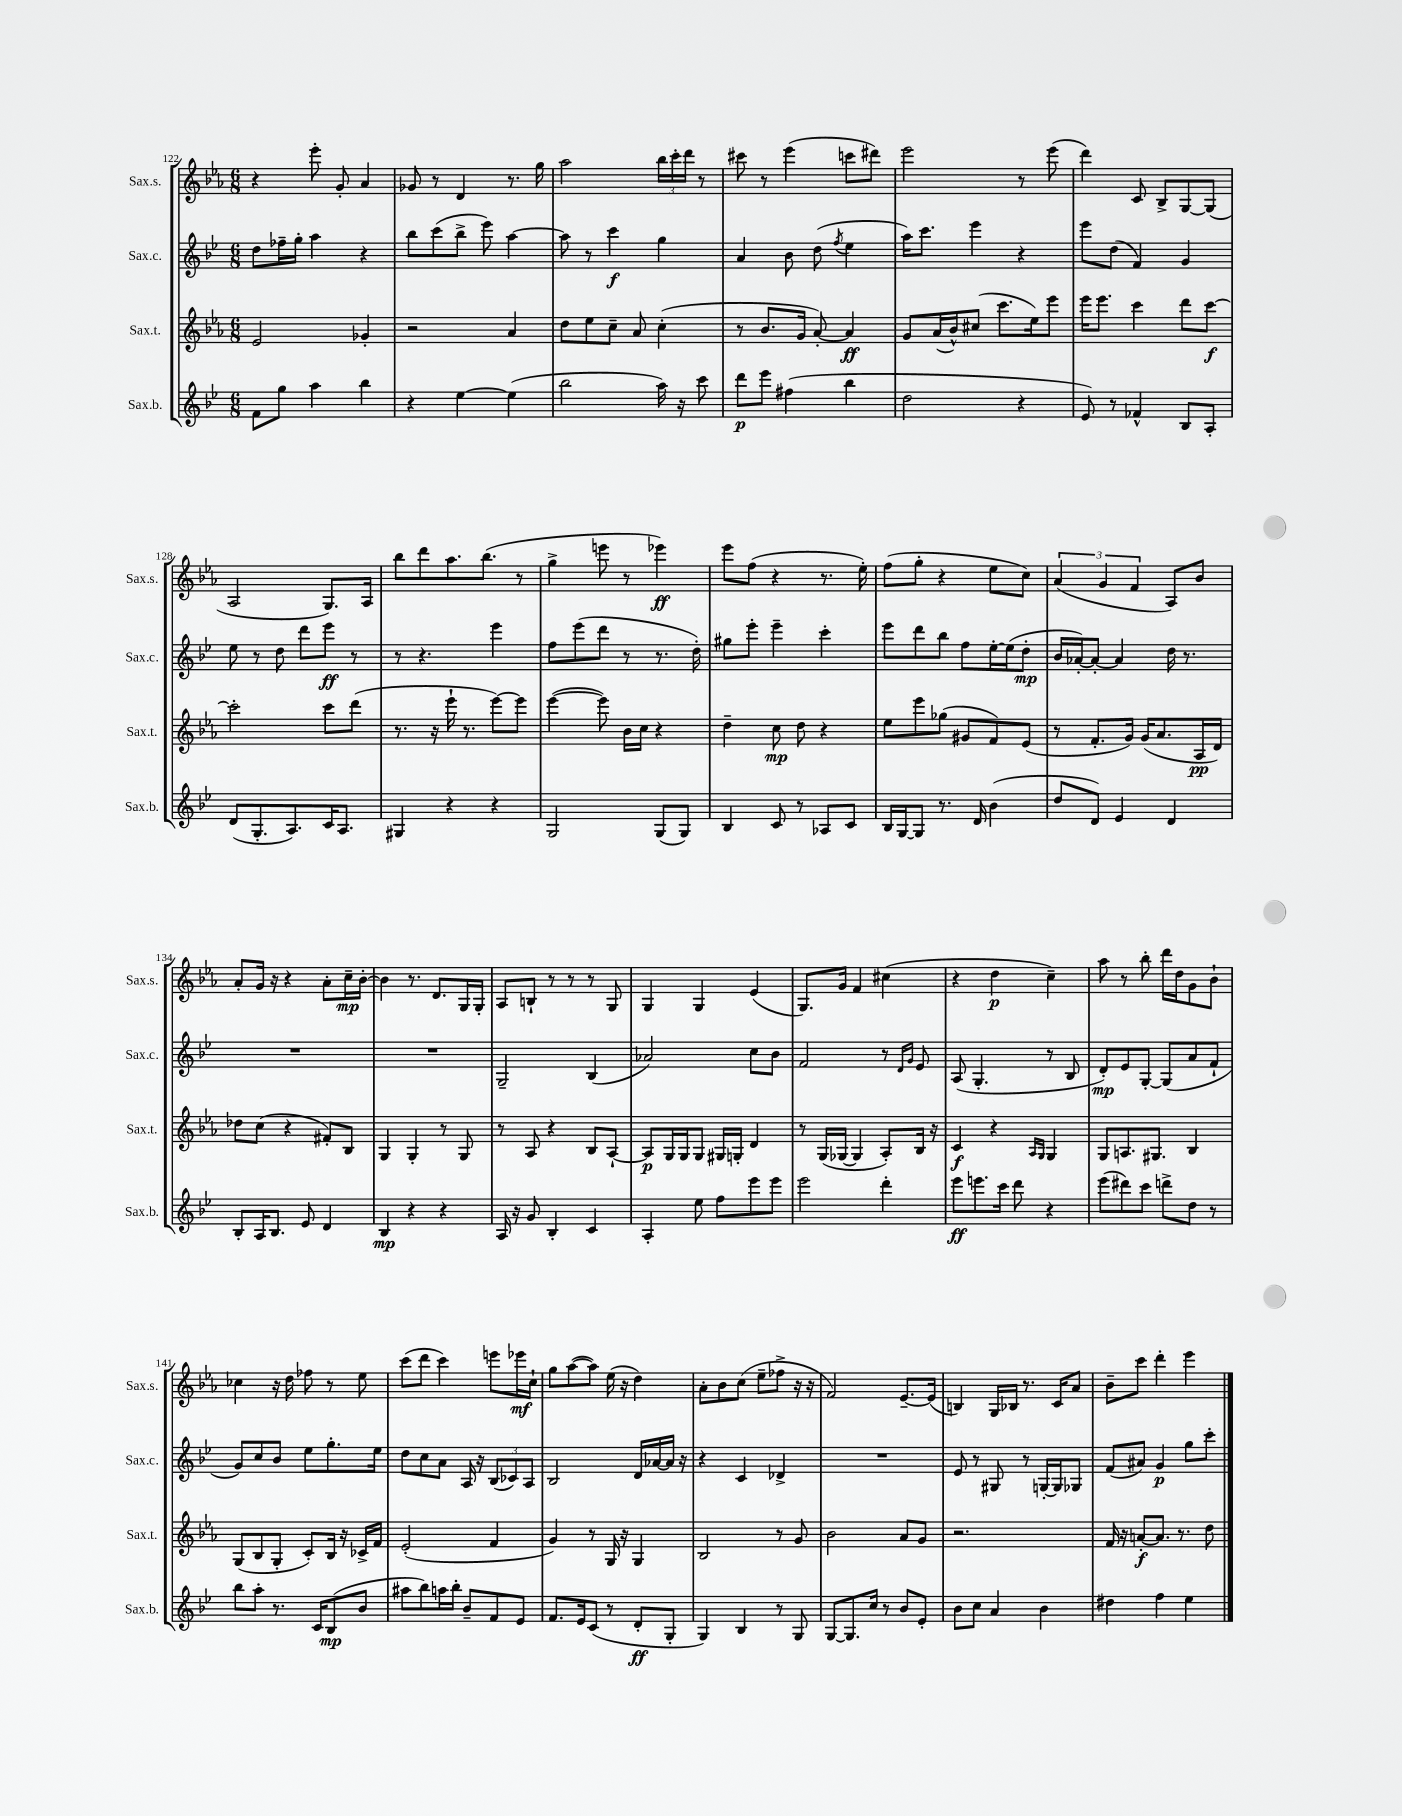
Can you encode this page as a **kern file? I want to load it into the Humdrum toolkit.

**kern	**kern	**kern	**kern
*staff4	*staff3	*staff2	*staff1
*clefG2	*clefG2	*clefG2	*clefG2
*k[b-e-]	*k[b-e-a-]	*k[b-e-]	*k[b-e-a-]
*M6/8	*M6/8	*M6/8	*M6/8
8f\L	2e-/	8dd\L	4r
8gg\J	.	16ff-~\L	.
.	.	16gg'\JJ	.
4aa\	.	4aa\	8eee-'\
.	.	.	8g'/
4bb-\	4g-'/	4r	4a-/
=	=	=	=
4r	2r	8bb-\L	8g-/
.	.	(8ccc\	8r
[4ee-\	.	8bb-^\J	4d/
.	.	8eee-\)	.
(4ee-\]	4a-/	[4aa\	8.r
.	.	.	16gg\
=	=	=	=
2bb-\	8dd\L	8aa\]	2aa-\
.	8ee-\	8r	.
.	8cc~\J	4ccc\	.
.	8a-/	.	.
16aa\)	(4cc'\	4gg\	24bb-\LL
.	.	.	24ccc'\
16r	.	.	.
.	.	.	24ddd\JJ
8ccc\	.	.	8r
=	=	=	=
8ddd\L	8r	4a/	8ccc#\
8eee-\J	8.b-/L	.	8r
(4ff#\	.	8b-\	(4eee-\
.	16g/Jk	.	.
.	[8a-'/)	(8dd\	.
.	.	8qff/	.
4bb-\	4a-/]	4ee-\	8ccc\L
.	.	.	8ddd#\J)
=	=	=	=
2dd\	8g/L	16aa\LK)	2eee-\
.	.	8.ccc\J	.
.	(16a-/L	.	.
.	16b-^^/J)	.	.
.	(8cc#/J	4eee-\	.
.	8.ccc\L	.	.
4r	.	4r	8r
.	16ee-\k)	.	.
.	8eee-\J	.	(8eee-\
=	=	=	=
8e-/)	16eee-\LK	8eee-\L	4ddd\)
.	8.eee-\J	.	.
8r	.	(8dd\J	.
4f-^^/	4ccc\	4f/)	8c/
.	.	.	8B-^/L
8B-/L	8ddd\L	4g/	[8G/
8A'/J	[8ccc\J	.	(8G/]J
=	=	=	=
(8d/L	2ccc'\]	8ee-\	2A-/
8.G'/	.	8r	.
.	.	8dd\	.
8.A/)	.	.	.
.	.	8ddd\L	.
16c/K	8ccc\L	8eee-\J	8.G/L)
8.A/J	.	.	.
.	(8ddd\J	8r	.
.	.	.	16A-/Jk
=	=	=	=
4G#/	8.r	8r	8bb-\L
.	.	4.r	8ddd\
.	16r	.	.
4r	16eee-`\	.	8.aa-\
.	8.r	.	.
.	.	.	(8.bb-\J
4r	[8eee-\L)	4eee-\	.
.	8eee-\]J	.	8r
=	=	=	=
2G/	([4eee-\	8ff\L	4gg^\
.	.	(8eee-\	.
.	8eee-\])	8ddd\J	8eee\
.	16b-\LL	8r	8r
.	16cc\JJ	.	.
(8G/L	4r	8.r	4eee-\)
8G/J)	.	.	.
.	.	16dd'\)	.
=	=	=	=
4B-/	4dd~\	8gg#\L	8eee-\L
.	.	8eee-'\J	(8ff\J
8c/	8cc\	4eee-~\	4r
8r	8dd\	.	.
8A-/L	4r	4ccc'\	8.r
8c/J	.	.	.
.	.	.	16ee-'\)
=	=	=	=
16B-/LL	8ee-\L	8eee-\L	(8ff\L
[16G/J	.	.	.
8G/]J	8eee-\	8ddd\	8gg'\J
8.r	(8gg-\J	8bb-\J	4r
.	8g#/L	8ff\L	.
16d/	.	.	.
(4b-\	8f/)	[16ee-'\L	8ee-\L
.	.	(16ee-\]J	.
.	(8e-/J	8dd'\J	8cc\J)
=	=	=	=
8dd/L	8r	16b-/LL	(6a-/
.	.	[16a-'/J)	.
8d/J)	8.f'/L	8a-'/_J	.
.	.	.	6g/
4e-/	.	4a-/]	.
.	16g/Jk)	.	.
.	.	.	6f/
.	(16g/LK	.	.
.	8.a-/	.	.
4d/	.	16dd\	8A-/L)
.	.	8.r	.
.	16A-/L	.	8b-/J
.	16d/JJ)	.	.
=	=	=	=
8B-'/L	8dd-\L	2.r	8a-'/L
16A/K	(8cc\J	.	16g/Jk
8.B-/J	.	.	16r
.	4r	.	4r
8e-/	.	.	.
4d/	8f#'/L)	.	8a-'\L
.	8B-/J	.	16cc~\L
.	.	.	[16b-'\JJ
=	=	=	=
4B-/	4G/	2.r	4b-\]
4r	4G'/	.	8.r
.	.	.	8.d/L
4r	8r	.	.
.	8G/	.	16G/L
.	.	.	16G'/JJ
=	=	=	=
16A/	8r	2G~/	8A-/L
16r	.	.	.
8g/	8A-/	.	8B`/J
4B-'/	4r	.	8r
.	.	.	8r
4c/	8B-/L	(4B-/	8r
.	[8A-`/J	.	8G/
=	=	=	=
4A'/	8A-/]L	2a-/)	4G/
.	16G/L	.	.
.	16G/J	.	.
8ee-\	8G/J	.	4G/
8ff\L	16G#/LL	.	.
.	16G'/JJ	.	.
8eee-\	4d/	8cc\L	(4e-/
8eee-\J	.	8b-\J	.
=	=	=	=
2eee-\	8r	2f/	8.G/L)
.	(16G/LL	.	.
.	[16G-/JJ	.	16g/Jk
.	4G-/]	.	4f/
4ddd'\	8A-'/L)	8r	(4cc#\
.	.	16qqd/LL	.
.	.	16qqg/JJ	.
.	16B-/Jk	8e-/	.
.	16r	.	.
=	=	=	=
8eee-\L	4c/	(8A/	4r
8.eee\	.	4.G'/	.
.	4r	.	4dd\
16ccc\Jk	.	.	.
8ddd\	.	.	.
.	16qqA-/LL	.	.
.	16qqG/JJ	.	.
4r	4G/	8r	4cc~\)
.	.	8B-/	.
=	=	=	=
(8eee-\L	8G/L	8d'/L)	8aa-\
8ddd#\)	8.A/	8e-/	8r
8ccc\J	.	[8G'/J	8bb-'\
.	8.G#/J	.	.
8ddd^\L	.	(8G/]L	16ddd\LL
.	.	.	16dd\J
8dd\J	4B-/	8a/	8g\
8r	.	8f`/J	8b-`\J
=	=	=	=
8bb-\L	(8G/L	8g/L)	4cc-\
8aa'\J	8B-/	8cc/	.
8.r	8G'/J	8b-/J	16r
.	.	.	16dd\
.	8c'/L)	8ee-\L	8ff-\
16c/LK	.	.	.
(8B-/	16B-/Jk	8.gg'\	8r
.	16r	.	.
8b-/J	16c-^/LL	.	8ee-\
.	16f/JJ	16ee-\Jk	.
=	=	=	=
8aa#\L	(2e-'/	8dd\L	(8ccc\L
8bb-\)	.	8cc\	8ddd\J
16aa\L	.	8a\J	4ccc\)
16bb-'\JJ	.	.	.
8b-~/L	.	16A/	.
.	.	16r	.
8f/	4f/	(12B-/L	8eee\L
.	.	12c-/)	.
8e-/J	.	.	16eee-\L
.	.	12A/J	.
.	.	.	16cc`\JJ
=	=	=	=
8.f/L	4g/)	2B-/	8gg\L
.	.	.	([8aa-\
16e-/k	.	.	.
(8c/J	8r	.	8aa-\]J)
8r	16G/	.	(16ee-\
.	16r	.	16r
8d'/L	4G/	16d/LL	4dd\)
.	.	[16a-/	.
8G'/J	.	16a-/]JJ	.
.	.	16r	.
=	=	=	=
4G/)	2B-/	4r	8a-'\L
.	.	.	8b-\
4B-/	.	4c/	(8cc\J
.	.	.	8ee-~\L
8r	8r	4d-^/	8ff-^\J
8G/	8g/	.	16r
.	.	.	16r
=	=	=	=
[8G/L	2b-\	2.r	2f/)
8.G/]	.	.	.
16cc/Jk	.	.	.
8r	.	.	.
8b-/L	8a-/L	.	[8.e-~/L
8e-'/J	8g/J	.	.
.	.	.	(16e-/]Jk
=	=	=	=
8b-\L	2.r	8e-/	4B/)
8cc\J	.	8r	.
4a/	.	8G#/	16G/LL
.	.	.	16B-/JJ
.	.	8r	8.r
4b-\	.	[16G'/LL	.
.	.	16G/]J	16c/LK
.	.	8G-/J	8a-/J
=	=	=	=
4dd#\	16f/	(8f/L	8b-~\L
.	16r	.	.
.	[8a'/L	8a#/J)	8ccc\J
4ff\	8.a/]J	4g/	4ddd'\
.	8.r	.	.
4ee-\	.	8gg\L	4eee-\
.	8dd\	8ccc'\J	.
==	==	==	==
*-	*-	*-	*-
